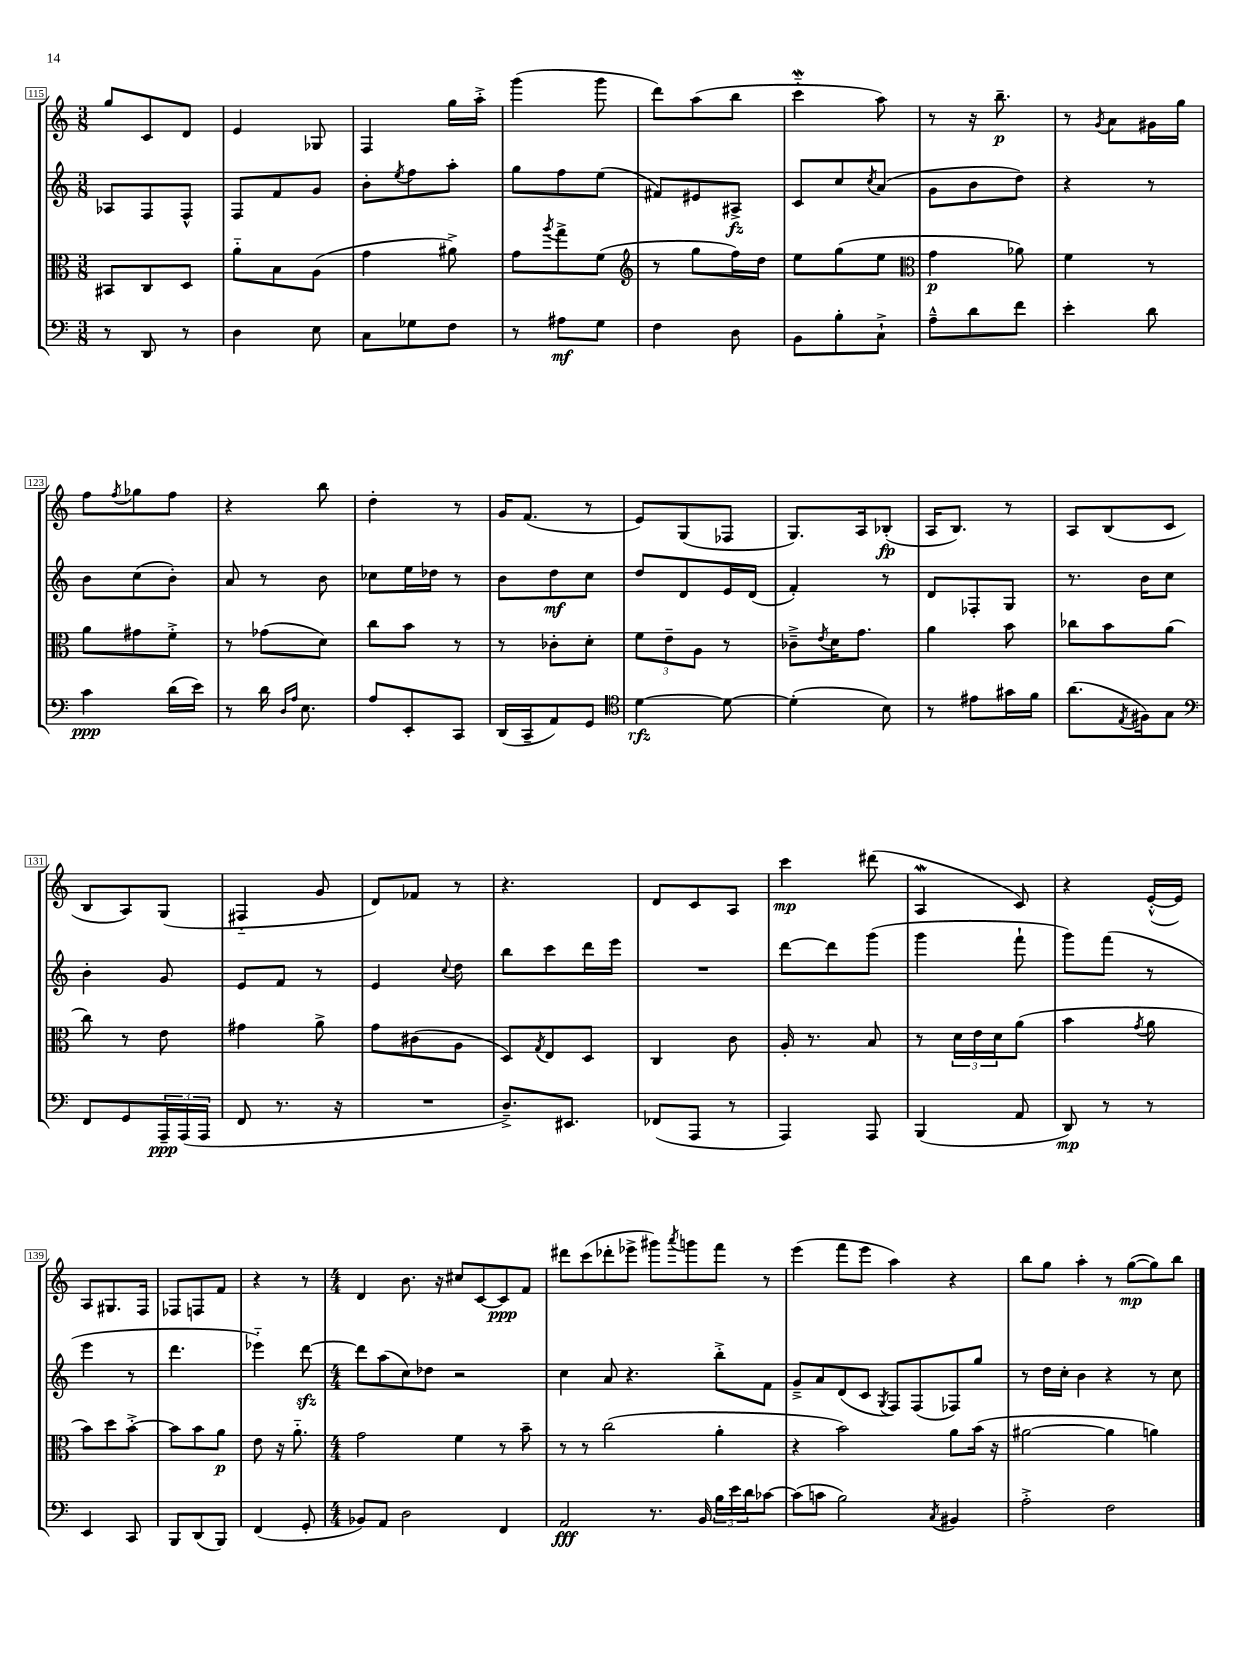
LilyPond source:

<<
\new StaffGroup <<
\new Staff = "s0" {
    \clef treble \key c \major \numericTimeSignature \time 3/8
    g''8 c'8 d'8 |
    e'4 ges8 |
    f4 g''16 a''16-.-> |
    g'''4( g'''8 |
    d'''8) a''8( b''8 |
    c'''4-_\mordent a''8) |
    r8 r16 b''8.--\p |
    r8 \acciaccatura { g'8 } a'8 gis'16 g''16 |
    f''8 \acciaccatura { f''8 } ges''8 f''8 |
    r4 b''8 |
    d''4-. r8 |
    g'16 f'8.( r8 |
    e'8) g8( fes8 |
    g8.) a16 bes8-.\fp( |
    a16 b8.) r8 |
    a8 b8( c'8 |
    b8 a8) g8( |
    fis4-_ g'8 |
    d'8) fes'8 r8 |
    r4. |
    d'8 c'8 a8 |
    c'''4\mp dis'''8( |
    a4\mordent c'8) |
    r4 e'16~-.-^( e'16) |
    a8 gis8. f16 |
    fes8 f8 f'8 |
    r4 r8 |
    \numericTimeSignature \time 4/4 d'4 b'8. r16 cis''8 c'8~ c'8\ppp f'8 |
    dis'''8 c'''8( des'''8-. ees'''8-> gis'''8) \acciaccatura { a'''8 } g'''8 f'''8 r8 |
    e'''4( f'''8 e'''8 a''4) r4 |
    b''8 g''8 a''4-. r8 g''8~\mp( g''8) b''8 \bar "|." |
}
\new Staff = "s1" {
    \clef treble \key c \major \numericTimeSignature \time 3/8
    aes8 f8 f8-^ |
    f8 f'8 g'8 |
    b'8-. \acciaccatura { e''8 } f''8 a''8-. |
    g''8 f''8 e''8( |
    fis'8) eis'8 ais8->\fz |
    c'8 c''8 \acciaccatura { c''8 } a'8( |
    g'8 b'8 d''8) |
    r4 r8 |
    b'8 c''8( b'8-.) |
    a'8 r8 b'8 |
    ces''8 e''16 des''16 r8 |
    b'8 d''8\mf c''8 |
    d''8 d'8 e'16 d'16( |
    f'4-.) r8 |
    d'8 fes8-. g8 |
    r8. b'16 c''8 |
    b'4-. g'8 |
    e'8 f'8 r8 |
    e'4 \appoggiatura { c''8 } d''8 |
    b''8 c'''8 d'''16 e'''16 |
    R4. |
    d'''8~ d'''8 g'''8( |
    g'''4 f'''8-! |
    g'''8) f'''8( r8 |
    e'''4 r8 |
    d'''4. |
    ees'''4-_) d'''8~\sfz |
    \numericTimeSignature \time 4/4 d'''8 a''8( c''8) des''8 r2 |
    c''4 a'8 r4. b''8-.-> f'8 |
    g'8---> a'8 d'8( c'8 \acciaccatura { g8 } f8) f8( fes8) g''8 |
    r8 d''16 c''16-. b'4 r4 r8 c''8 \bar "|." |
}
\new Staff = "s2" {
    \clef alto \key c \major \numericTimeSignature \time 3/8
    bis,8 c8 d8 |
    a'8-_ b8 a8( |
    g'4 ais'8->) |
    g'8 \acciaccatura { a''8 } g''8-> f'8( |
    \clef treble r8 g''8 f''16) d''16 |
    e''8 g''8( e''8 |
    \clef alto g'4\p aes'8) |
    f'4 r8 |
    a'8 gis'8 f'8-.-> |
    r8 ges'8( d'8) |
    c''8 b'8 r8 |
    r8 ces'8-. d'8-. |
    \tuplet 3/2 { f'8 e'8-- a8 } r8 |
    ces'8---> \acciaccatura { e'8 } d'16 g'8. |
    a'4 b'8 |
    ces''8 b'8 a'8( |
    c''8) r8 e'8 |
    gis'4 a'8-> |
    g'8 cis'8( a8 |
    d8) \acciaccatura { g8 } e8 d8 |
    c4 c'8 |
    a16-. r8. b8 |
    r8 \tuplet 3/2 { d'16 e'16 d'16 } a'8( |
    b'4 \acciaccatura { g'8 } a'8 |
    b'8) d''8 b'8~-.-> |
    b'8 b'8 a'8\p |
    e'8 r16 a'8.-_ |
    \numericTimeSignature \time 4/4 g'2 f'4 r8 b'8-- |
    r8 r8 c''2( a'4-. |
    r4 b'2) a'8 b'16( r16 |
    ais'2~ ais'4 a'4) \bar "|." |
}
\new Staff = "s3" {
    \clef bass \key c \major \numericTimeSignature \time 3/8
    r8 d,8 r8 |
    d4 e8 |
    c8 ges8 f8 |
    r8 ais8\mf g8 |
    f4 d8 |
    b,8 b8-. c8-!-> |
    a8---^ d'8 f'8 |
    e'4-. d'8 |
    c'4\ppp d'16( e'16) |
    r8 d'16 \grace { d16 a16 } e8. |
    a8 e,8-. c,8 |
    d,16( c,16-- a,8) g,8 |
    \clef tenor d'4~\rfz d'8~ |
    d'4-.( b8) |
    r8 eis'8 gis'16 f'16 |
    a'8.( \acciaccatura { e8 } fis16) g8 |
    \clef bass f,8 g,8 \tuplet 3/2 { a,,16--\ppp a,,16( a,,16 } |
    f,8 r8. r16 |
    R4. |
    d8.--->) eis,8. |
    fes,8( a,,8 r8 |
    a,,4) a,,8 |
    b,,4( a,8 |
    d,8\mp) r8 r8 |
    e,4 c,8 |
    b,,8 d,8( b,,8) |
    f,4( g,8-. |
    \numericTimeSignature \time 4/4 bes,8) a,8 d2 f,4 |
    a,2\fff r8. b,16 \tuplet 3/2 { b16 e'16 d'16 } ces'8~ |
    ces'8( c'8 b2) \acciaccatura { c8 } bis,4 |
    a2-.-> f2 \bar "|." |
}
>>
>>
\layout { \context { \Score currentBarNumber = #115 \override BarNumber.stencil = #(make-stencil-boxer 0.1 0.3 ly:text-interface::print) } }
